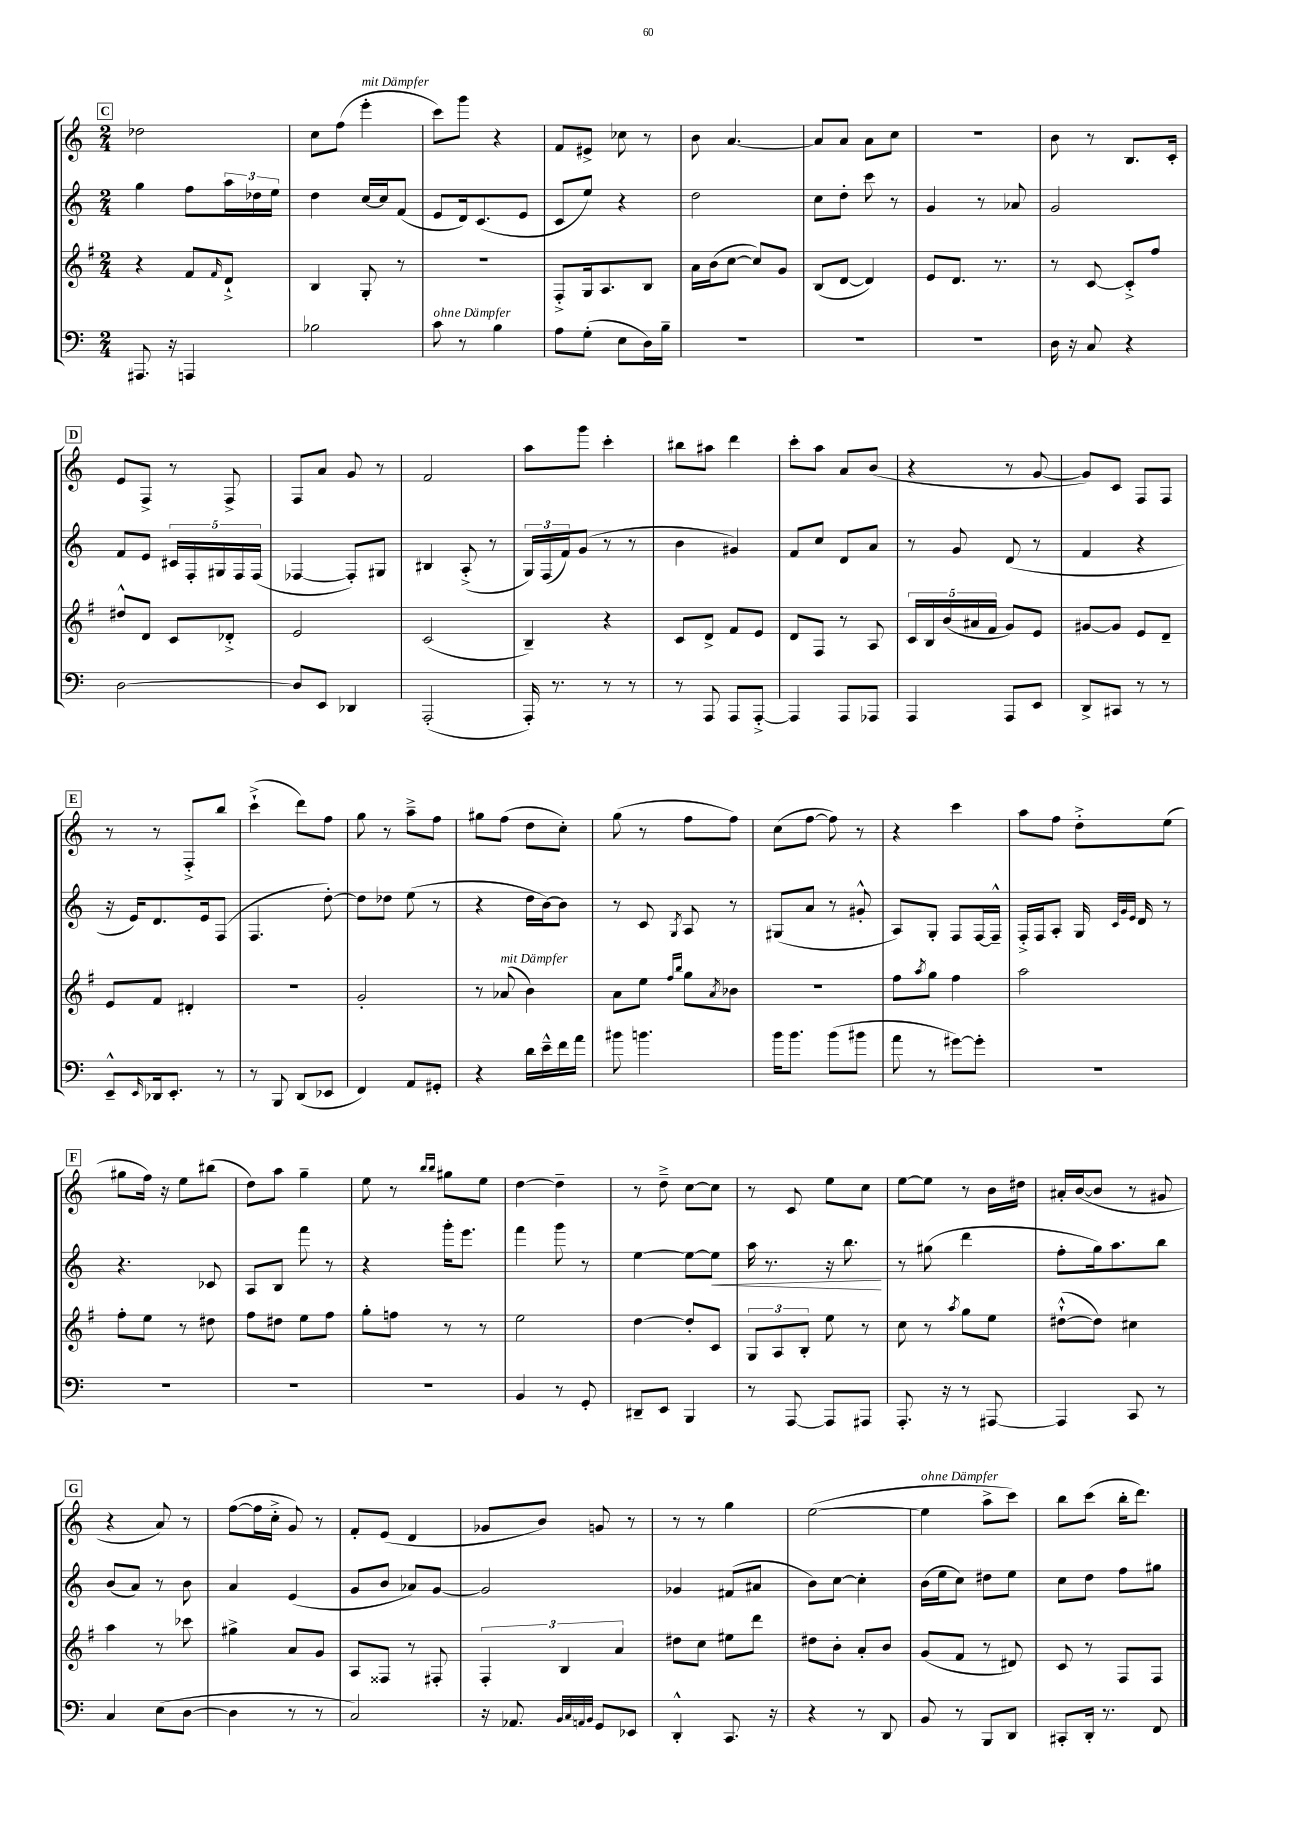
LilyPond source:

<<
\new StaffGroup <<
\new Staff = "s0" {
    \clef treble \key c \major \numericTimeSignature \time 2/4
    \mark \markup { \box "C" } des''2 |
    c''8 f''8( e'''4-.^\markup { \italic "mit Dämpfer" } |
    c'''8) g'''8 r4 |
    f'8 eis'8-> ces''8 r8 |
    b'8 a'4.~ |
    a'8 a'8 a'8 c''8 |
    R2 |
    b'8 r8 b8. c'16-. |
    \mark \markup { \box "D" } e'8 f8-> r8 f8-> |
    f8 a'8 g'8 r8 |
    f'2 |
    a''8 g'''8 c'''4-. |
    bis''8 ais''8 d'''4 |
    c'''8-. a''8 a'8 b'8( |
    r4 r8 g'8~ |
    g'8) c'8 f8 f8 |
    \mark \markup { \box "E" } r8 r8 f8-.-> b''8 |
    c'''4-!->( d'''8) f''8 |
    g''8 r8 a''8---> f''8 |
    gis''8 f''8( d''8 c''8-.) |
    g''8( r8 f''8 f''8) |
    c''8( f''8~ f''8) r8 |
    r4 c'''4 |
    a''8 f''8 d''8-.-> e''8( |
    \mark \markup { \box "F" } gis''8 f''16) r16 e''8 bis''8( |
    d''8) a''8 g''4-- |
    e''8 r8 \grace { b''16 b''16 } gis''8 e''8 |
    d''4~ d''4-- |
    r8 d''8---> c''8~ c''8 |
    r8 c'8 e''8 c''8 |
    e''8~ e''8 r8 b'16 dis''16 |
    ais'16-. b'16~( b'8 r8 gis'8 |
    \mark \markup { \box "G" } r4 a'8) r8 |
    f''8~( f''16 c''16-.-> g'8) r8 |
    f'8-. e'8( d'4 |
    ges'8 b'8) g'8 r8 |
    r8 r8 g''4 |
    e''2~( |
    e''4^\markup { \italic "ohne Dämpfer" } a''8-> c'''8) |
    b''8 c'''8( b''16-. d'''8.) \bar "|." |
}
\new Staff = "s1" {
    \clef treble \key c \major \numericTimeSignature \time 2/4
    \mark \markup { \box "C" } g''4 f''8 \tuplet 3/2 { a''16 des''16 e''16 } |
    d''4 c''16~ c''16 f'8( |
    e'8 d'16) c'8.( e'8 |
    c'8 e''8) r4 |
    d''2 |
    c''8 d''8-. c'''8 r8 |
    g'4 r8 aes'8 |
    g'2 |
    \mark \markup { \box "D" } f'8 e'8 \tuplet 5/4 { cis'16 f16-. gis16 f16 f16( } |
    fes4~ fes8-.) gis8 |
    bis4 a8-.->( r8 |
    \tuplet 3/2 { g16) f16( f'16) } g'8( r8 r8 |
    b'4 gis'4) |
    f'8 c''8 d'8 a'8 |
    r8 g'8 d'8( r8 |
    f'4 r4 |
    \mark \markup { \box "E" } r16 e'16) d'8. e'16 f8( |
    f4. d''8~-.) |
    d''8 des''8 e''8( r8 |
    r4 d''16 b'16~) b'8 |
    r8 c'8 \acciaccatura { g8 } a8 r8 |
    gis8( a'8 r8 gis'8-.-^ |
    a8) g8-. f8 f16~ f16---^ |
    f16-.-> f16 a8-. g16 \grace { c'32 g'32 e'32 } d'16 r8 |
    \mark \markup { \box "F" } r4. ces'8 |
    a8 b8 f'''8 r8 |
    r4 g'''16-. e'''8. |
    f'''4 g'''8 r8 |
    e''4~ e''8~ e''8\< |
    a''16 r8. r16 b''8.\! |
    r8 gis''8( d'''4 |
    f''8-. g''16) a''8. b''8 |
    \mark \markup { \box "G" } b'8( a'8) r8 b'8 |
    a'4 e'4( |
    g'8 b'8 aes'8) g'8~ |
    g'2 |
    ges'4 fis'8( ais'8 |
    b'8) c''8~ c''4-. |
    b'16( e''16 c''8) dis''8 e''8 |
    c''8 d''8 f''8 gis''8 \bar "|." |
}
\new Staff = "s2" {
    \clef treble \key g \major \numericTimeSignature \time 2/4
    \mark \markup { \box "C" } r4 fis'8 \grace { fis'16 } d'8-!-> |
    b4 g8-. r8 |
    r2 |
    fis8-.-> g16 a8. b8 |
    a'16 b'16( c''8~ c''8) g'8 |
    b8( d'8~ d'4) |
    e'8 d'8. r8. |
    r8 c'8~ c'8-.-> fis''8 |
    \mark \markup { \box "D" } dis''8-^ d'8 c'8 des'8-.-> |
    e'2 |
    c'2( |
    b4--) r4 |
    c'8 d'8-> fis'8 e'8 |
    d'8 fis8 r8 a8 |
    \tuplet 5/4 { c'16 b16 b'16( ais'16 fis'16 } g'8) e'8 |
    gis'8~ gis'8 e'8 d'8-- |
    \mark \markup { \box "E" } e'8 fis'8 dis'4-. |
    R2 |
    g'2-. |
    r8 aes'8^\markup { \italic "mit Dämpfer" }( b'4) |
    a'8 e''8 \grace { fis''16 b''16 } g''8 \acciaccatura { a'8 } bes'8 |
    R2 |
    fis''8 \acciaccatura { a''8 } g''8 fis''4 |
    a''2 |
    \mark \markup { \box "F" } fis''8-. e''8 r8 dis''8 |
    fis''8 dis''8 e''8 fis''8 |
    g''8-. f''8 r8 r8 |
    e''2 |
    d''4~ d''8-. c'8 |
    \tuplet 3/2 { g8 a8 b8-. } e''8 r8 |
    c''8 r8 \acciaccatura { a''8 } g''8 e''8 |
    dis''8~-!-^( dis''8) cis''4 |
    \mark \markup { \box "G" } a''4 r8 ces'''8 |
    gis''4-> a'8 g'8 |
    a8 fisis8 r8 fis8-. |
    \tuplet 3/2 { fis4-. b4 a'4 } |
    dis''8 c''8 eis''8 d'''8 |
    dis''8 b'8-. a'8-. b'8 |
    g'8( fis'8 r8 dis'8) |
    c'8 r8 fis8 fis8 \bar "|." |
}
\new Staff = "s3" {
    \clef bass \key c \major \numericTimeSignature \time 2/4
    \mark \markup { \box "C" } ais,,8. r16 a,,4 |
    bes2 |
    c'8^\markup { \italic "ohne Dämpfer" } r8 b4 |
    a8 g8-.( e8 d16) b16-- |
    R2 |
    R2 |
    R2 |
    d16 r16 c8 r4 |
    \mark \markup { \box "D" } d2~ |
    d8 e,8 des,4 |
    a,,2-.( |
    a,,16-.) r8. r8 r8 |
    r8 a,,8 a,,8 a,,8~-.-> |
    a,,4 a,,8 aes,,8 |
    a,,4 a,,8 e,8 |
    d,8-> cis,8 r8 r8 |
    \mark \markup { \box "E" } e,8---^ \grace { e,16 } des,16 e,8.-. r8 |
    r8 b,,8 d,8( ees,8 |
    f,4) a,8 gis,8-. |
    r4 d'16 e'16---^ f'16 a'16 |
    bis'8 b'4. |
    b'16 b'8. b'8( bis'8 |
    a'8 r8 gis'8~) gis'8-. |
    R2 |
    \mark \markup { \box "F" } R2 |
    R2 |
    R2 |
    b,4 r8 g,8-. |
    dis,8-- e,8 b,,4 |
    r8 a,,8~ a,,8 ais,,8 |
    a,,8.-. r16 r8 ais,,8~ |
    ais,,4 c,8 r8 |
    \mark \markup { \box "G" } c4 e8( d8~ |
    d4 r8 r8 |
    c2) |
    r16 aes,8. \grace { b,32 c32 a,32 b,32 } g,8 ees,8 |
    d,4-.-^ c,8. r16 |
    r4 r8 d,8 |
    b,8 r8 b,,8 d,8 |
    cis,8-. d,16-. r8. f,8 \bar "|." |
}
>>
>>
